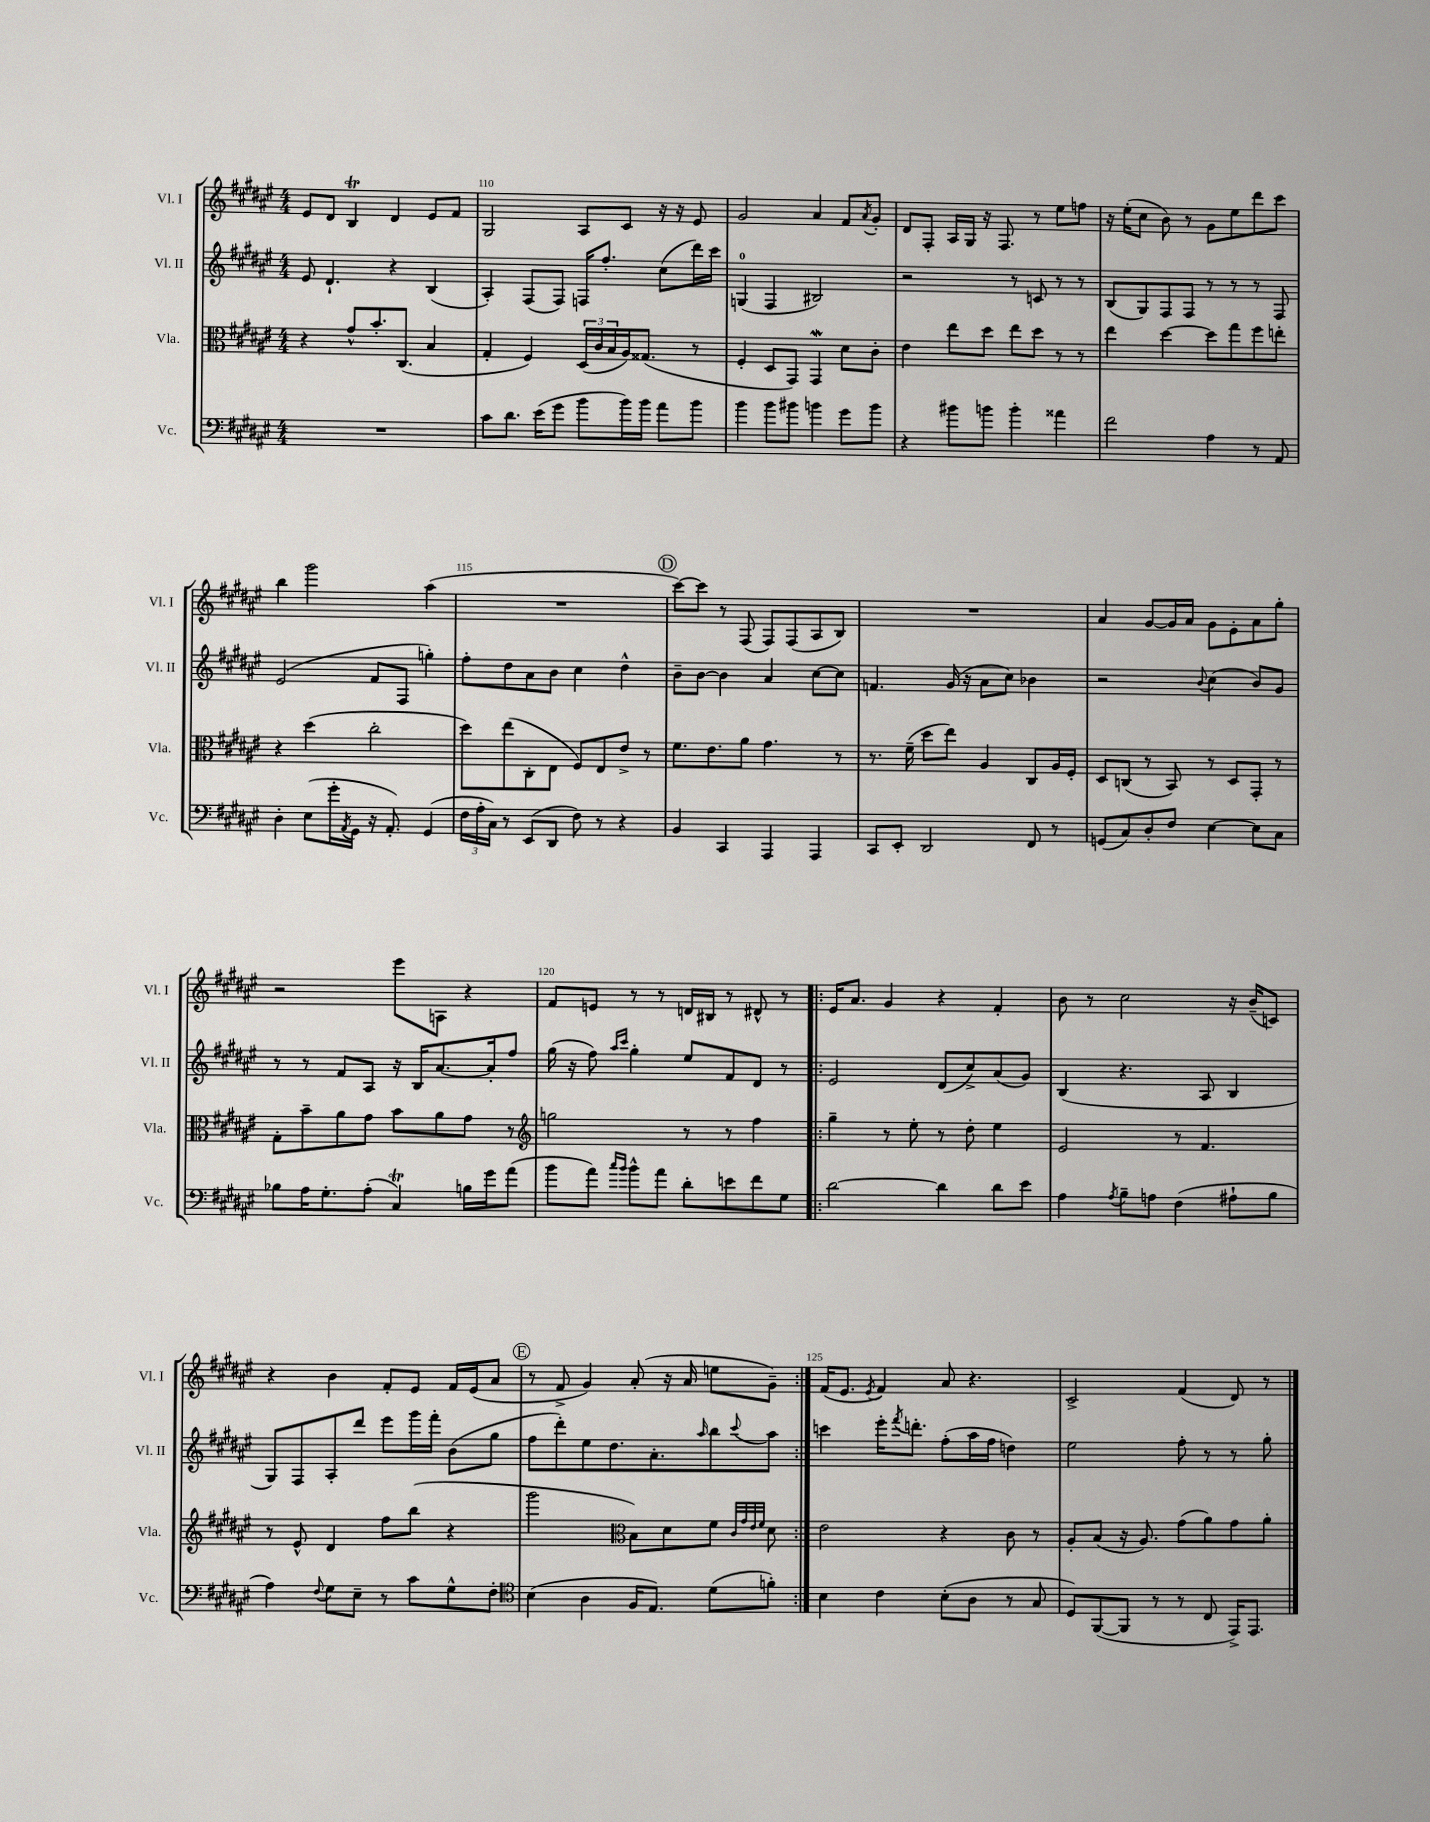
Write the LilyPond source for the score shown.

<<
\new StaffGroup <<
\new Staff = "s0" \with { instrumentName = "Vl. I" shortInstrumentName = "Vl. I" } {
    \clef treble \key fis \major \numericTimeSignature \time 4/4
    eis'8 dis'8 b4\trill dis'4 eis'8 fis'8 |
    gis2 ais8 cis'8 r16 r16 eis'8 |
    gis'2 ais'4 fis'8 \acciaccatura { ais'8 } gis'8-. |
    dis'8 fis8-. ais16 gis16 r16 fis8. r8 eis''8 f''8 |
    r16 eis''16-.( cis''8 b'8) r8 gis'8 eis''8 dis'''8 cis'''8 |
    b''4 gis'''2 ais''4( |
    R1 |
    \mark \markup { \circle "D" } cis'''8~) cis'''8 r8 fis8( fis8) fis8( ais8 b8) |
    R1 |
    ais'4 gis'8~ gis'16 ais'16 gis'8 eis'8-. ais'8 gis''8-. |
    r2 eis'''8 a8 r4 |
    fis'8 e'8 r8 r8 d'16 bis16 r8 dis'8-^ r8 |
    \repeat volta 2 { eis'16 ais'8. gis'4 r4 fis'4-. |
    b'8 r8 cis''2 r16 b'16--( c'8) |
    r4 b'4 fis'8-. eis'8 fis'16 eis'16( ais'8 |
    \mark \markup { \circle "E" } r8 fis'8-> gis'4) ais'8-.( r16 ais'16 e''8 gis'8--) | }
    fis'16( eis'8. \acciaccatura { eis'8 } fis'4) ais'8 r4. |
    cis'2-> fis'4( dis'8) r8 \bar "|." |
}
\new Staff = "s1" \with { instrumentName = "Vl. II" shortInstrumentName = "Vl. II" } {
    \clef treble \key fis \major \numericTimeSignature \time 4/4
    eis'8 dis'4.-! r4 b4( |
    ais4-.) fis8( fis8) f16 fis''8.-. cis''8( dis'''16) cis'''16 |
    g4-0( fis4 bis2) |
    r2 r8 c'8 r8 r8 |
    b8( gis8) fis8 fis8 r8 r8 r8 fis8 |
    eis'2( fis'8 fis8 g''4-.) |
    fis''8-. dis''8 ais'8 b'8 cis''4 dis''4-^ |
    \mark \markup { \circle "D" } b'8-- b'8~ b'4 ais'4 cis''8~ cis''8 |
    f'4. gis'16( r16 ais'8 cis''8) bes'4 |
    r2 \appoggiatura { b'8 } cis''4( b'8) gis'8 |
    r8 r8 fis'8 ais8 r16 b16 ais'8.~ ais'16-. fis''8 |
    gis''16( r16 fis''8) \grace { ais''16 cis'''16 } gis''4-. eis''8 fis'8 dis'8 r8 |
    \repeat volta 2 { eis'2 dis'8( cis''8->) ais'8( gis'8) |
    b4( r4. ais8 b4 |
    gis8) fis8 ais8-. dis'''8 eis'''8 gis'''16 fis'''16-. b'8( gis''8 |
    \mark \markup { \circle "E" } fis''8 dis'''8-.) eis''8 dis''8. ais'8.-. \grace { ais''16 } b''8 \appoggiatura { cis'''8 } ais''8 | }
    c'''4 eis'''16-. \acciaccatura { fis'''8 } d'''8.-. fis''8-.( ais''16 fis''16 d''4) |
    eis''2 fis''8-. r8 r8 gis''8-. \bar "|." |
}
\new Staff = "s2" \with { instrumentName = "Vla." shortInstrumentName = "Vla." } {
    \clef alto \key fis \major \numericTimeSignature \time 4/4
    r4 gis'8-^ b'8.-. cis8.( b4 |
    gis4-. fis4) \tuplet 3/2 { dis16( cis'16 b16 } ais16) gisis8.( r8 |
    fis4-. dis8 gis,8) gis,4\mordent dis'8 cis'8-. |
    eis'4 eis''8 dis''8 eis''8 dis''8 r8 r8 |
    eis''4 dis''4~ dis''8 gis''8 fis''8 e''8-. |
    r4 dis''4( cis''2-. |
    dis''8) eis''8( cis8-. eis8 fis8) eis8 eis'8-> r8 |
    \mark \markup { \circle "D" } fis'8. eis'8. ais'8 gis'4. r8 |
    r8. fis'16--( dis''8 eis''8) ais4 cis8 ais16 fis16-. |
    dis8 c8( r8 b,8) r8 dis8 gis,8-. r8 |
    gis8-. b'8-- ais'8 gis'8 b'8 ais'8 gis'8 r8 |
    \clef treble g''2 r8 r8 fis''4 |
    \repeat volta 2 { gis''4-- r8 eis''8-. r8 dis''8-. eis''4 |
    eis'2 r8 fis'4. |
    r8 eis'8-^ dis'4 fis''8 b''8( r4 |
    \mark \markup { \circle "E" } gis'''2 \clef alto b8) dis'8 fis'8 \grace { cis'32 gis'32 eis'32 fis'32 } dis'8 | }
    eis'2 r4 cis'8 r8 |
    ais8-. b8( r16 ais8.) gis'8( ais'8) gis'8 ais'8-. \bar "|." |
}
\new Staff = "s3" \with { instrumentName = "Vc." shortInstrumentName = "Vc." } {
    \clef bass \key fis \major \numericTimeSignature \time 4/4
    R1 |
    cis'8 dis'8. eis'16( gis'8 b'8 b'16) b'16 ais'8 b'8 |
    b'4 b'8 bis'8 b'4 gis'8 b'8 |
    r4 bis'8 b'8 b'4-. aisis'4 |
    fis'2 ais4 r8 ais,8 |
    dis4-. eis8( gis'16-. \acciaccatura { ais,8 } gis,16 r16 ais,8.-.) gis,4( |
    \tuplet 3/2 { fis16 ais16-. cis16) } r8 eis,8( dis,8 fis8) r8 r4 |
    \mark \markup { \circle "D" } b,4 cis,4 ais,,4 ais,,4 |
    cis,8 eis,8-. dis,2 fis,8 r8 |
    g,8( cis8) dis8-. fis8 eis4~ eis8 cis8 |
    bes8 ais16 gis8.-. ais8-.( cis4\trill) b16 gis'16 ais'8( |
    b'8 ais'8) \grace { cis''16 b'16 } b'8-^ ais'8 dis'8-. e'8 fis'8 gis8 |
    \repeat volta 2 { dis'2~ dis'4 dis'8 eis'8 |
    ais4 \acciaccatura { ais8 } b8-- a8 fis4( ais8-! b8 |
    ais4) \appoggiatura { fis8 } gis8 eis8-- r8 cis'8 gis8-^ fis8-. |
    \mark \markup { \circle "E" } \clef tenor b4( ais4 fis16 eis8.) dis'8( f'8-.) | }
    b4 cis'4 b8-.( ais8 r8 gis8 |
    dis8) fis,8~( fis,8 r8 r8 cis8 eis,16->) eis,8. \bar "|." |
}
>>
>>
\layout { \context { \Score currentBarNumber = #109 \override BarNumber.break-visibility = ##(#f #t #t) barNumberVisibility = #(every-nth-bar-number-visible 5) } }
